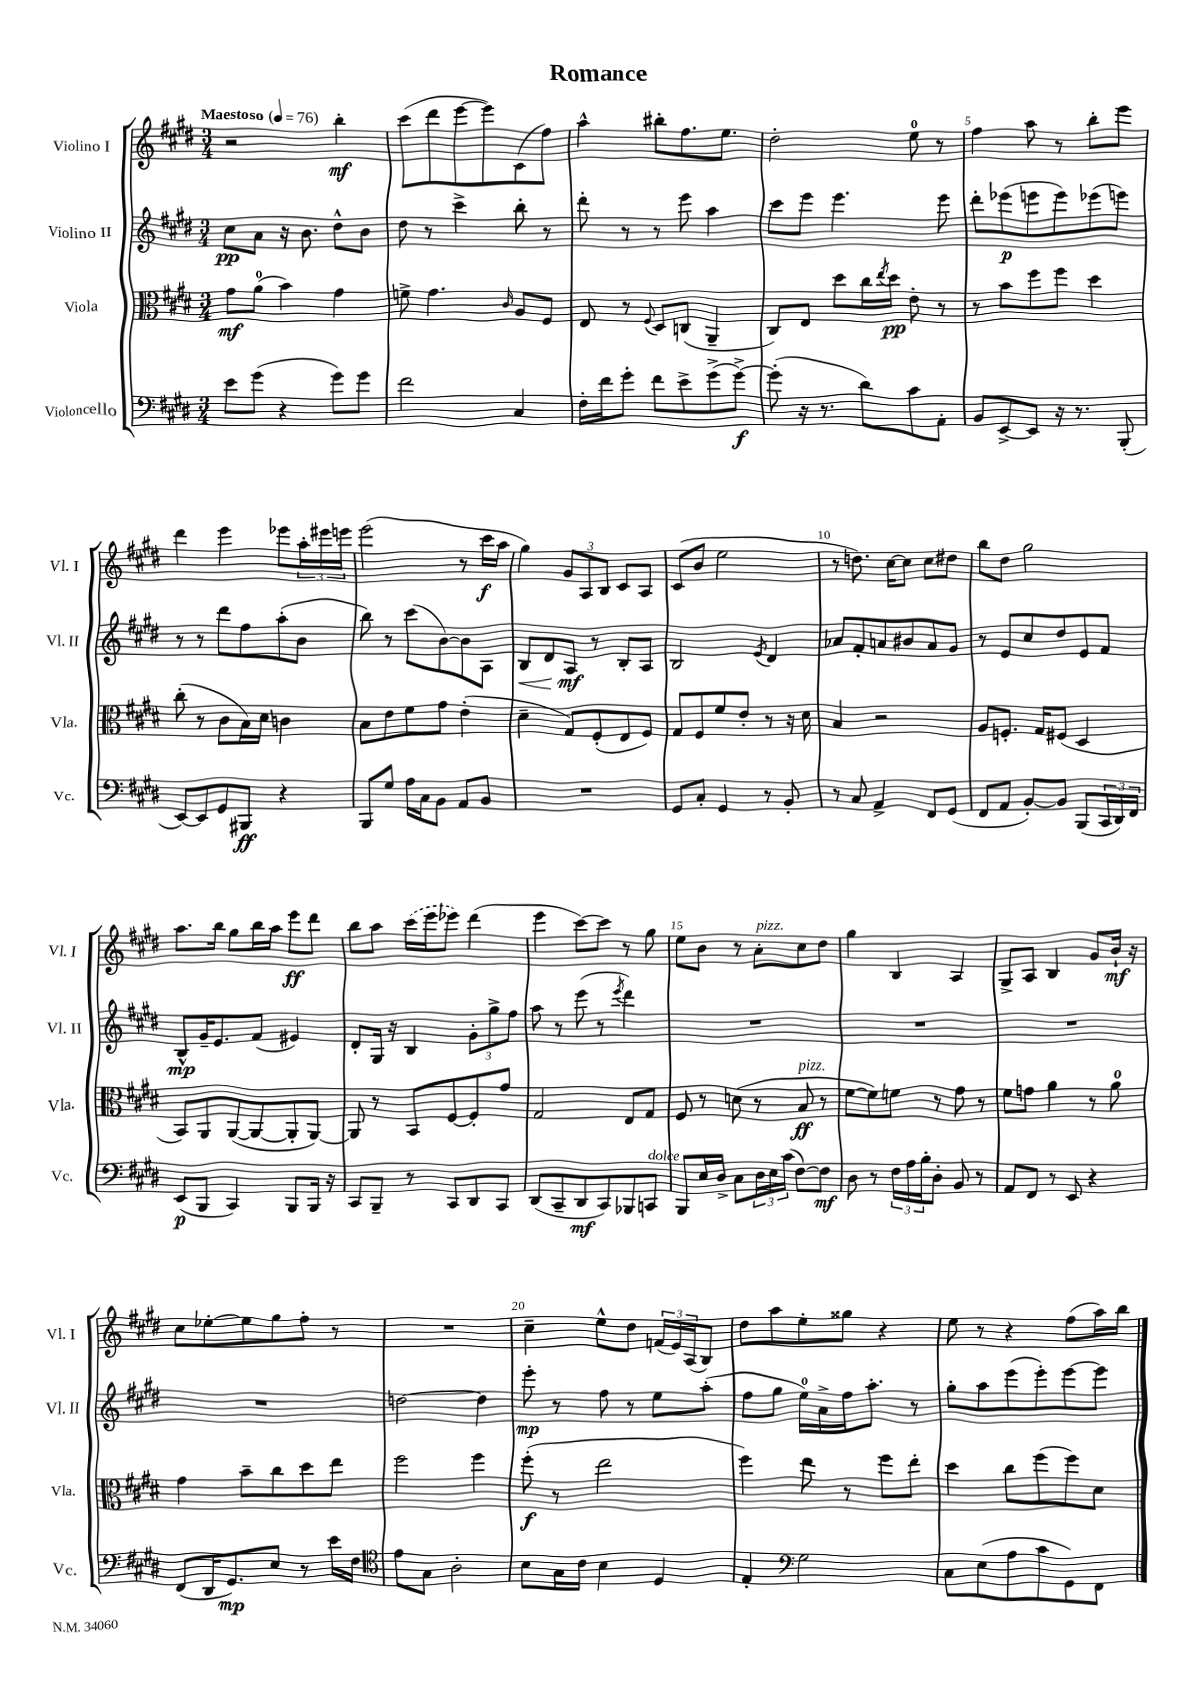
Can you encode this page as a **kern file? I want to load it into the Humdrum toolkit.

**kern	**kern	**kern	**kern
*staff4	*staff3	*staff2	*staff1
*clefF4	*clefC3	*clefG2	*clefG2
*k[f#c#g#d#]	*k[f#c#g#d#]	*k[f#c#g#d#]	*k[f#c#g#d#]
*M3/4	*M3/4	*M3/4	*M3/4
*MM76	*MM76	*MM76	*MM76
8e\L	8g#\L	8cc#\L	2r
(8g#\J	(8a\J	8a\J	.
4r	4b\)	16r	.
.	.	8.b\	.
8g#\L)	4g#\	8dd#^^\L	4bb'\
8g#\J	.	8b\J	.
=	=	=	=
2f#\	8f^\	8dd#\	(8ccc#\L
.	4.g#\	8r	8ddd#\
.	.	4ccc#^\	[8eee\
.	.	.	8eee\])
.	16qqc#/	.	.
4C#/	8A/L	8bb'\	(8c#\
.	8F#/J	8r	8ff#\J)
=	=	=	=
16F#'\LL	8E/	8ddd#'\	4aa^^\
16f#\J	.	.	.
8g#'\J	8r	8r	.
.	8qqF#/	.	.
8f#\L	8D#/L	8r	8bb#'\L
8e^\	(8C/J	8eee\	8.ff#\
(8g#^\	4AA~/	4aa\	.
.	.	.	8.ee\J
[8g#^\J)	.	.	.
=	=	=	=
(8g#'\]	8C#/L)	8ccc#\L	2dd#'\
16r	8E/J	8eee\J	.
8.r	.	.	.
.	8dd#\L	4.eee\	.
8d#\L)	16cc#\L	.	.
.	8qee/	.	.
.	16dd#\JJ	.	.
8c#\	8e'\	.	8ee\
8AA'\J	8r	8eee\	8r
=	=	=	=
8BB/L	8r	8ddd#'\L	4ff#\
[8EE^/	8b\L	(8eee-\	.
8EE/]J	8ff#\	8eee\	8aa\
16r	8ff#\J	8eee\)	8r
8.r	.	.	.
.	4dd#\	(8eee-\	8bb'\L
(8BBB'/	.	8eee\J)	8eee\J
=	=	=	=
[8EE/L)	(8cc#'\	8r	4ddd#\
8EE/]	8r	8r	.
8GG#/	8c#\L	8ddd#\L	4eee\
8BBB#/J	16B\L)	8ff#\	.
.	16d#\JJ	.	.
4r	4c\	(8aa'\	8eee-\L
.	.	8b\J	24aa'\L
.	.	.	24eee#\
.	.	.	24eee\JJ
=	=	=	=
8BBB/L	8B\L	8bb\)	(2eee\
8G#/J	8e\	8r	.
16A\LL	8f#\	(8ccc#\L	.
16C#\J	.	.	.
8BB\J	8g#\J	[8b\)	.
8AA/L	(4e'\	8b\]	8r
8BB/J	.	8A\J	16ccc#\LL
.	.	.	16aa\JJ
=	=	=	=
2.r	4d#~\	8B/L	4gg#\)
.	.	8d#/	.
.	8G#/L)	8A/J	12g#/L
.	.	.	12A/
.	(8F#'/	8r	.
.	.	.	12B/J
.	8E/	8B'/L	8c#/L
.	8F#/J)	8A/J	8A/J
=	=	=	=
8GG#/L	8G#/L	2B/	(8c#/L
8C#'/J	8F#/	.	8b/J
4GG#/	8f#/	.	2ee\
.	8e'/J	.	.
.	.	8qe/	.
8r	8r	4d#/	.
8BB'/	16r	.	.
.	16d#\	.	.
=	=	=	=
8r	4B/	8a-/L	8r
8C#/	.	8f#'/	8.dd\)
4AA^/	2r	8a/	.
.	.	.	[16cc#\LK
.	.	8b#/	8cc#\]J
8FF#/L	.	8a/	8cc#\L
(8GG#/J	.	8g#/J	8dd#\J
=	=	=	=
8FF#/L	8A/L	8r	8bb\L
8AA/J	8.F'/J	8e/L	8dd#\J
[8BB'/L)	.	8cc#/	2gg#\
.	16G#/LK	.	.
8BB/]J	(8F#/J	8dd#/	.
(8BBB/L	4D#/	8e/	.
24CC#/L	.	8f#/J	.
24DD#/)	.	.	.
24FF#/JJ	.	.	.
=	=	=	=
(8EE/L	8BB/L)	8B^^/L	8.aa\L
8BBB/J	8AA/	16g#~/K	.
.	.	8.e/	16bb\Jk
4CC#/)	([8AA/	.	8gg#\L
.	8AA/_	(8f#/J	16bb\L
.	.	.	16aa\JJ
8BBB/L	8AA'/]	4e#/)	8eee\L
16BBB/Jk	[8AA/J)	.	8ddd#\J
16r	.	.	.
=	=	=	=
8CC#/L	8AA/]	8d#'/L	8bb\L
8BBB~/J	8r	16G#/Jk	8aa\J
.	.	16r	.
8r	8BB/L	4B/	(16ccc#\LL
.	.	.	16eee\J
8CC#/L	[8F#/	.	8eee-\J)
8DD#/	8F#'/]	12g#'\L	(4ddd#\
.	.	12gg#^\	.
8CC#/J	8g#/J	.	.
.	.	12ff#\J	.
=	=	=	=
(8DD#/L	2G#/	8aa\	4eee\
8CC#~/	.	8r	.
8DD#/	.	(8eee\	[8ccc#\L)
8CC#/)	.	8r	8ccc#\]J
.	.	8qeee/	.
8BBB-/	8E/L	4ddd#\)	8r
8CC/J	8G#/J	.	8gg#\
=	=	=	=
8BBB/L	8F#/	2.r	8ee\L
16E/L	8r	.	8b\J
16D#^/JJ	.	.	.
8C#\L	(8d\	.	8r
24D#\L	8r	.	8a'\L
24E\	.	.	.
(24c#\JJ	.	.	.
[8F#\L)	8B/	.	8cc#\
8F#\]J	8r	.	8dd#\J
=	=	=	=
8D#\	[8f#\L	2.r	4gg#\
8r	8f#\])	.	.
24F#\LL	8f\J	.	4B/
24A\	.	.	.
24B'\J	.	.	.
8D#'\J	8r	.	.
8BB/	8g#\	.	4A/
8r	8r	.	.
=	=	=	=
8AA/L	8f#\L	2.r	8G#^/L
8FF#/J	8g\J	.	8A/J
8r	4a\	.	4B/
8EE/	.	.	.
4r	8r	.	8g#/L
.	8a\	.	16b`/Jk
.	.	.	16r
=	=	=	=
(8FF#/L	4g#\	2.r	8cc#\L
16DD#/K	.	.	[8ee-'\
8.GG#/)	.	.	.
.	8b~\L	.	8ee-\]
8E/J	8cc#\	.	8gg#\
8r	8dd#\	.	8ff#'\J
16e\LL	8ee\J	.	8r
16F#\JJ	.	.	.
=	=	=	=
*clefC4	*	*	*
8e\L	2ff#\	[2dd\	2.r
8G#\J	.	.	.
2A'\	.	.	.
.	4ff#\	4dd\]	.
=	=	=	=
8B\L	(8ff#'\	8eee'\	4cc#~\
16G#\L	8r	8r	.
16c#\JJ	.	.	.
4B\	2ee\	8ff#\	8ee^^\L
.	.	8r	8dd#\J
4D#/	.	8ee\L	(24f/LL
.	.	.	24e/)
.	.	.	(24A/J
.	.	(8aa'\J	8B/J)
=	=	=	=
4E'/	4ff#\)	8ff#\L	8dd#\L
.	.	8gg#\J	8aa\
*clefF4	*	*	*
2G#\	8ee\	16ee\LL)	8ee'\
.	.	16a^\	.
.	8r	16ff#\J	8gg##\J
.	.	8.aa'\J	.
.	8ff#\L	.	4r
.	8ee'\J	8r	.
=	=	=	=
8C#\L	4dd#\	8gg#'\L	8ee\
(8E\	.	8aa\	8r
8A\	8cc#\L	(8eee\	4r
8c#\	(8ff#\	8eee'\)	.
8GG#\)	8ff#\)	[8eee\	(8ff#\L
8FF#\J	8d#\J	8eee\]J	16aa\L)
.	.	.	16bb\JJ
==	==	==	==
*-	*-	*-	*-
